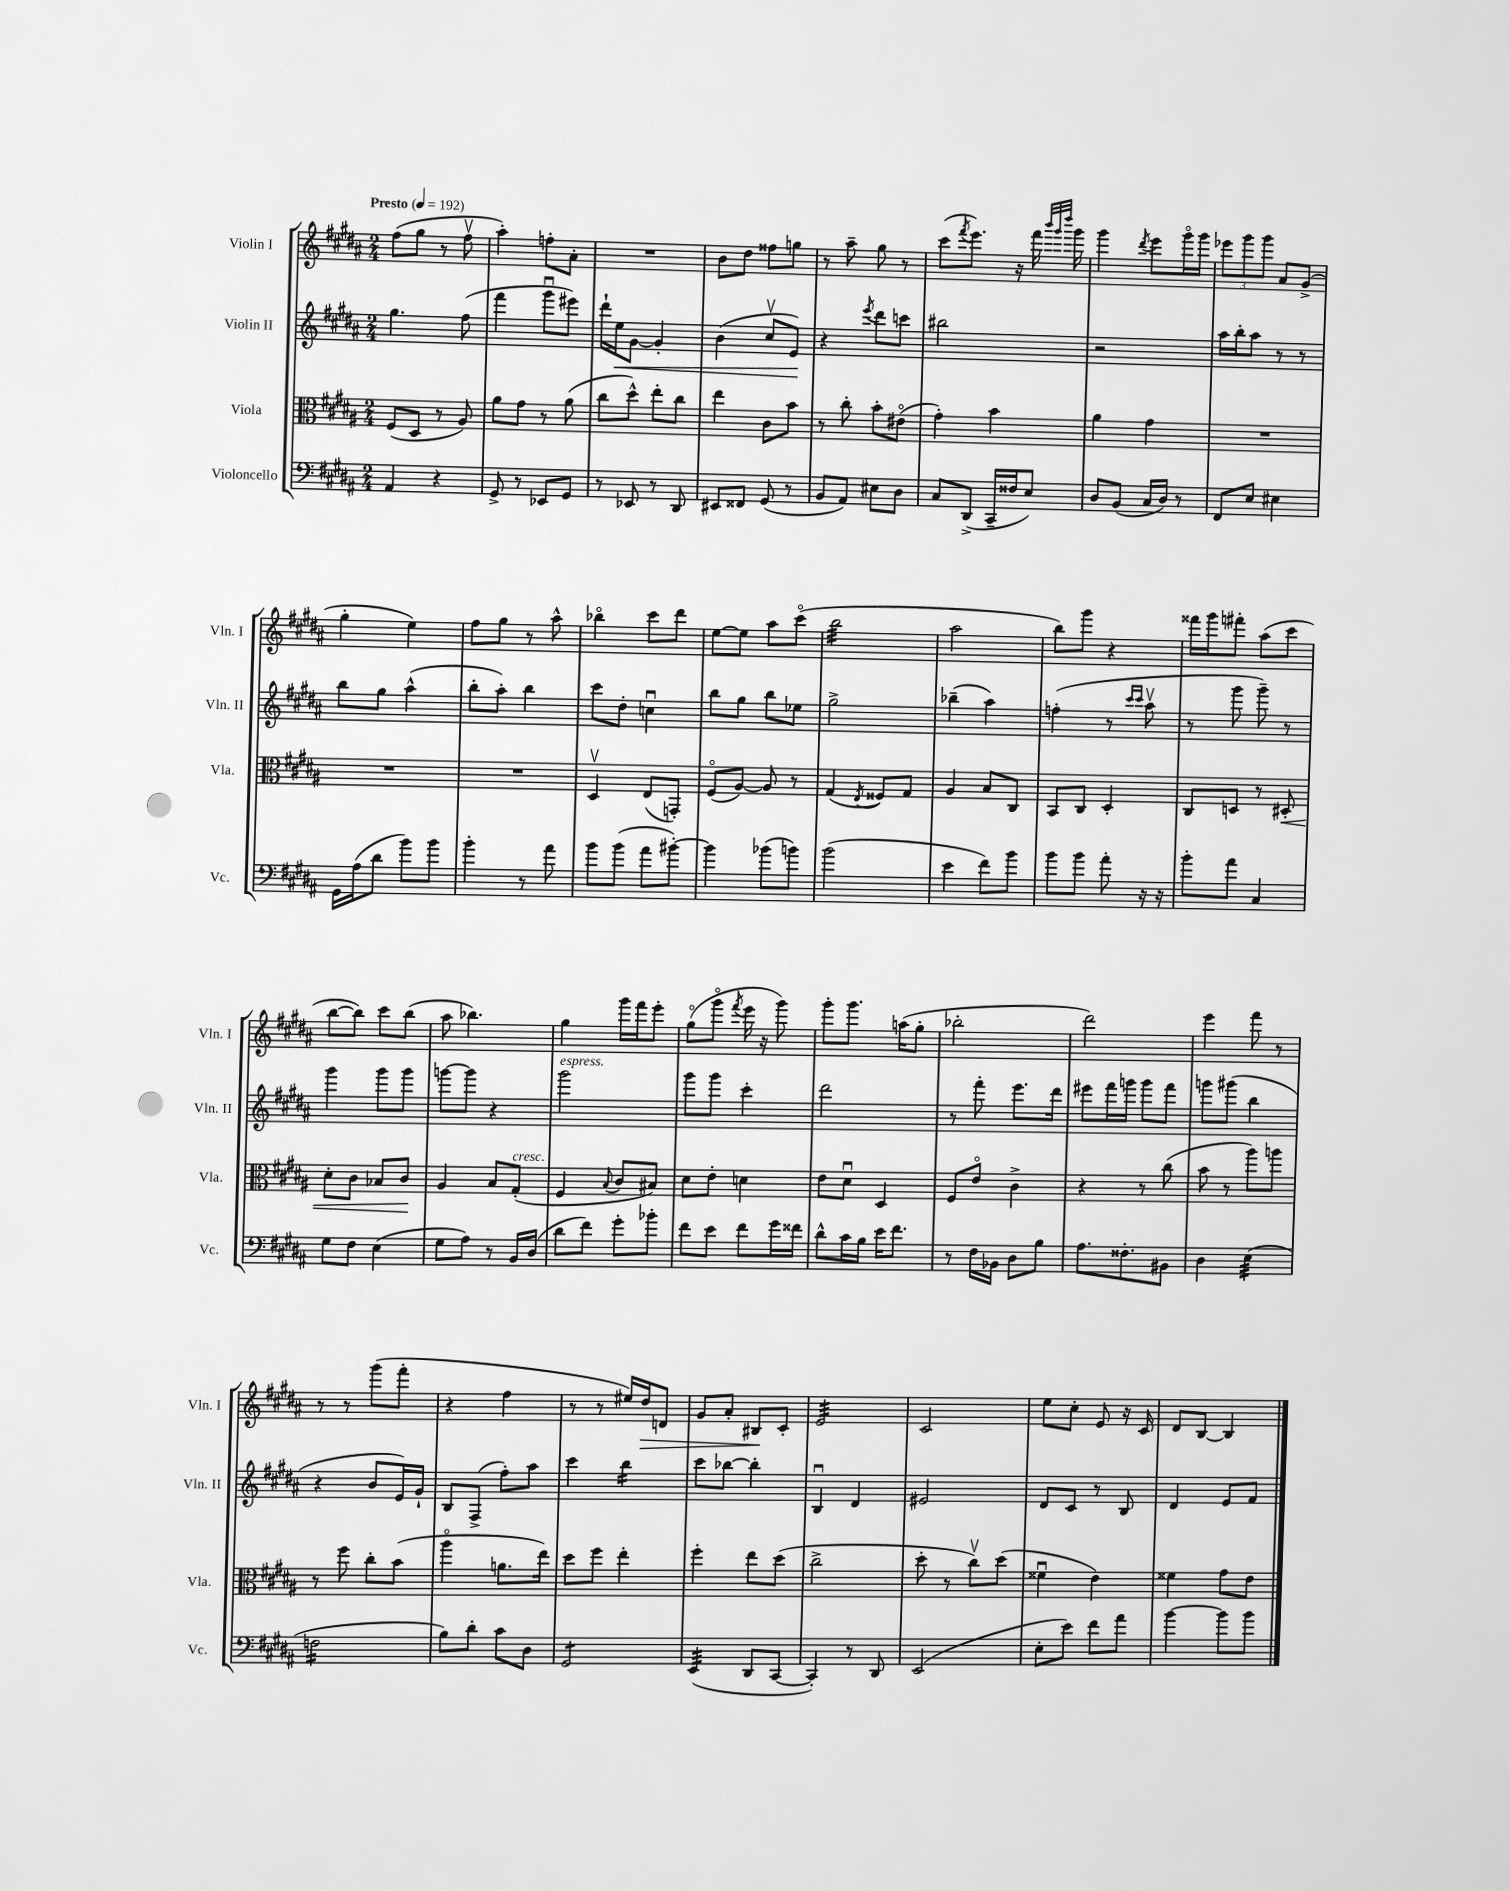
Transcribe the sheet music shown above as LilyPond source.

<<
\new StaffGroup <<
\new Staff = "s0" \with { instrumentName = "Violin I" shortInstrumentName = "Vln. I" } {
    \clef treble \key b \major \numericTimeSignature \time 2/4 \tempo "Presto" 4 = 192
    fis''8( gis''8 r8 fis''8\upbow |
    ais''4-.) f''8-. ais'8-. |
    R2 |
    b'8 dis''8 fisis''8 g''8 |
    r8 ais''8-- gis''8 r8 |
    cis'''8( \acciaccatura { fis'''8 } e'''8.) r16 fis'''16 \grace { b'''32 gis'''32 dis''''32 } gis'''16 |
    gis'''4 \acciaccatura { dis'''8 } e'''8 gis'''16\flageolet gis'''16 |
    \tuplet 3/2 { ees'''8 gis'''8 gis'''8 } ais'8 gis'8->( |
    gis''4-. e''4) |
    fis''8 gis''8 r8 ais''8-^ |
    bes''4\flageolet cis'''8 dis'''8 |
    e''8~ e''8 ais''8 cis'''8\flageolet( |
    b''2:32 |
    ais''2 |
    b''8) gis'''8 r4 |
    fisis'''16 gis'''16 fis'''8-. ais''8( cis'''8 |
    b''8~ b''8) cis'''8 b''8( |
    ais''8 bes''4.) |
    gis''4 gis'''16 fis'''16 e'''8-. |
    gis''8\flageolet( gis'''8\flageolet \acciaccatura { fis'''8 } e'''16 r16 gis'''8) |
    gis'''8-. gis'''8. a''16( gis''8-. |
    bes''2-. |
    dis'''2) |
    e'''4 fis'''8 r8 |
    r8 r8 gis'''8( fis'''8-. |
    r4 fis''4 |
    r8 r8 eis''16) dis''16\> d'8 |
    gis'8 ais'8-. bis8\! cis'8-. |
    e'2:32 |
    cis'2 |
    e''8 cis''8-. e'8 r16 cis'16 |
    dis'8 b8~ b4 \bar "|." |
}
\new Staff = "s1" \with { instrumentName = "Violin II" shortInstrumentName = "Vln. II" } {
    \clef treble \key b \major \numericTimeSignature \time 2/4
    gis''4. fis''8( |
    fis'''4 gis'''8\downbow eis'''8) |
    dis'''16-! e''16\< gis'8~ gis'4-. |
    b'4( cis''8\upbow e'8\!) |
    r4 \acciaccatura { e'''8 } dis'''8 c'''8 |
    bis''2 |
    r2 |
    ais''16 b''16-. ais''8 r8 r8 |
    b''8 gis''8 ais''4-^( |
    b''8-. ais''8-.) b''4 |
    cis'''8 dis''8-. c''4\downbow |
    b''8 gis''8 b''8 ees''8 |
    gis''2-> |
    bes''4--( ais''4) |
    f''4-.( r8 \grace { cis'''16 cis'''16 } ais''8\upbow |
    r8 gis'''8 gis'''8--) r8 |
    gis'''4 gis'''8 gis'''8 |
    g'''8~ g'''8 r4 |
    gis'''2^\markup { \italic "espress." } |
    gis'''8 gis'''8 cis'''4-. |
    dis'''2 |
    r8 fis'''8-. e'''8. dis'''16 |
    eis'''8 fis'''16 g'''16 g'''8 fis'''8 |
    g'''8 gis'''8( b''4 |
    r4 b'8 e'16) gis'16-! |
    b8 fis8->( fis''8-.) ais''8 |
    cis'''4 b''4:16 |
    cis'''8 bes''8~ bes''4-. |
    b4\downbow dis'4 |
    eis'2 |
    dis'8 cis'8 r8 b8 |
    dis'4 e'8 fis'8 \bar "|." |
}
\new Staff = "s2" \with { instrumentName = "Viola" shortInstrumentName = "Vla." } {
    \clef alto \key b \major \numericTimeSignature \time 2/4
    fis8( dis8 r8 ais8) |
    ais'8 gis'8 r8 ais'8( |
    cis''8 dis''8-^) e''8-. cis''8 |
    e''4 cis'8 b'8 |
    r8 cis''8-. b'8-. eis'8\flageolet( |
    gis'4-.) b'4 |
    ais'4 gis'4 |
    R2 |
    R2 |
    R2 |
    dis4\upbow e8( g,8-.) |
    fis8\flageolet( ais8~) ais8 r8 |
    gis4( \acciaccatura { e8 } fisis8) gis8 |
    ais4 b8 cis8 |
    b,8 cis8 dis4-. |
    cis8 d8 r8 dis8-.\< |
    dis'8-. cis'8 bes8 cis'8\! |
    ais4 b8 gis8-.^\markup { \italic "cresc." }( |
    fis4 \appoggiatura { b8 } cis'8 bis8) |
    dis'8 e'8-. d'4 |
    e'8 dis'8\downbow dis4 |
    fis8 e'8\flageolet cis'4-> |
    r4 r8 cis''8( |
    b'8 r8 ais''8) a''8 |
    r8 fis''8 cis''8-. b'8( |
    ais''4\flageolet a'8. e''16) |
    dis''8 fis''8 e''4-. |
    fis''4-. e''8 dis''8( |
    cis''2-> |
    dis''8-. r8 cis''8\upbow) dis''8( |
    fisis'4\downbow e'4) |
    fisis'4 gis'8 e'8 \bar "|." |
}
\new Staff = "s3" \with { instrumentName = "Violoncello" shortInstrumentName = "Vc." } {
    \clef bass \key b \major \numericTimeSignature \time 2/4
    ais,4 r4 |
    gis,8-> r8 ees,8 gis,8 |
    r8 ees,8 r8 dis,8 |
    eis,8 fisis,8 gis,8( r8 |
    b,8 ais,8) eis8 dis8 |
    cis8 dis,8->( cis,16-- fisis16 e8) |
    dis8 b,8( cis16 dis16) r8 |
    fis,8 e8 eis4 |
    gis,16 ais16( dis'8 b'8) b'8 |
    b'4-. r8 ais'8 |
    b'8 b'8( ais'8 bis'8~-.) |
    bis'4 bes'8( b'8) |
    b'2( |
    e'4 fis'8) b'8 |
    b'8 b'8 ais'8-. r16 r16 |
    b'8-. ais'8 cis4 |
    gis8 fis8 e4( |
    gis8 ais8) r8 b,16 dis16( |
    dis'8 fis'8) gis'8-. bes'8-. |
    fis'8 e'8 fis'8 gis'16 fisis'16 |
    dis'8-^ cis'16 b16 e'16 fis'8. |
    r8 fis16 bes,16 dis8 b8 |
    ais8. fisis8.-. bis,8 |
    dis4 e4:32( |
    f2:16 |
    b8) dis'8-. cis'8 dis8 |
    gis,2:8 |
    e,4:32( dis,8 cis,8~ |
    cis,4-.) r8 dis,8 |
    e,2( |
    e8-. e'8) fis'8 ais'8 |
    b'4~ b'8 b'8 \bar "|." |
}
>>
>>
\layout { \context { \Score \remove "Bar_number_engraver" } }
